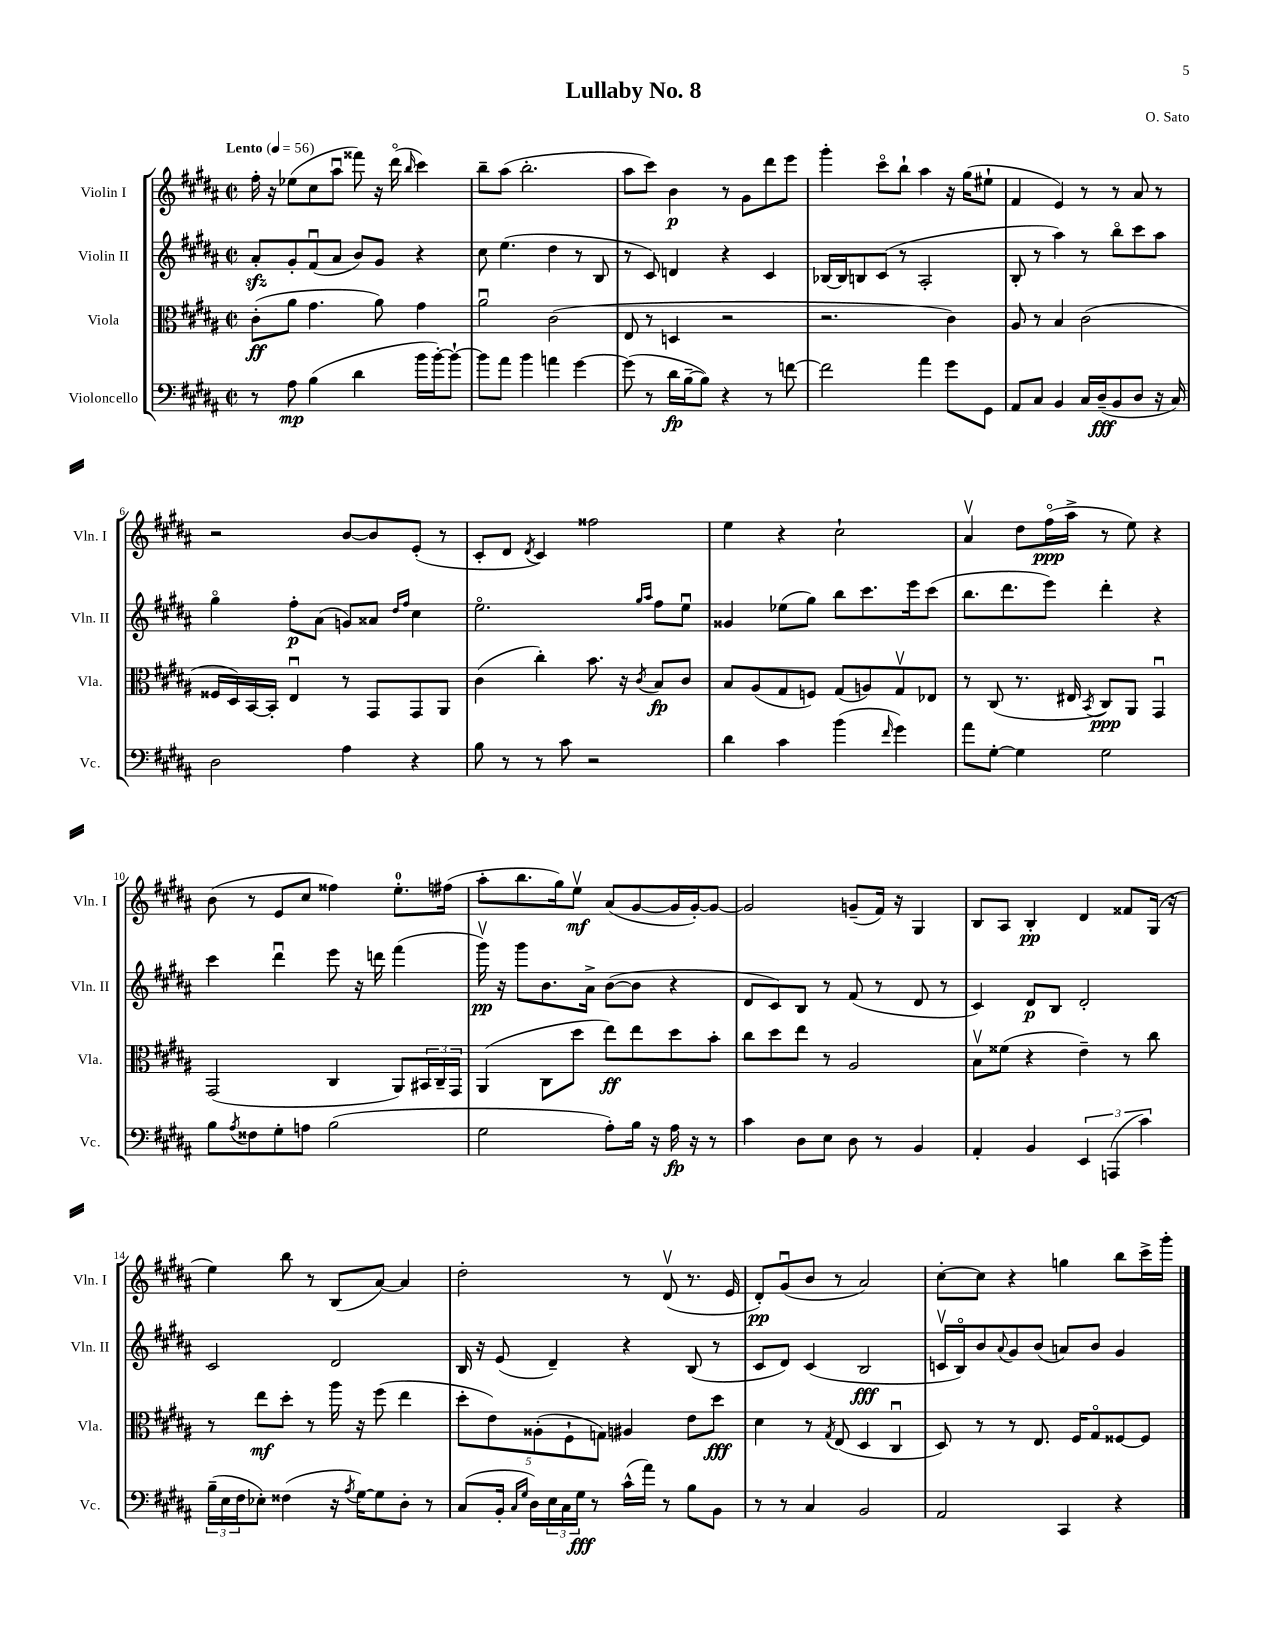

**kern	**kern	**kern	**kern
*staff4	*staff3	*staff2	*staff1
*clefF4	*clefC3	*clefG2	*clefG2
*k[f#c#g#d#a#]	*k[f#c#g#d#a#]	*k[f#c#g#d#a#]	*k[f#c#g#d#a#]
*M2/2	*M2/2	*M2/2	*M2/2
*met(c|)	*met(c|)	*met(c|)	*met(c|)
*MM56	*MM56	*MM56	*MM56
8r	(8c#'\L	8a#'/L	16ff#'\
.	.	.	16r
8A#\	8a#\J	8g#'/	(8ee-\L
(4B\	4.g#\	(8f#u/	8cc#\
.	.	8a#/J	8aa#u\J
4d#\	.	8b/L)	8fff##\)
.	8a#\)	8g#/J	16r
.	.	.	(16ddd#o\
.	.	.	16qqbb/
16b\LL	4g#\	4r	4ccc#\)
[16b'\J)	.	.	.
8b`\_J	.	.	.
=	=	=	=
8b\]L	2a#u\	8cc#\	8bb~\L
8a#\J	.	(4.ee\	(8aa#\J
4b\	.	.	2.bb'\
4a\	(2c#\	4dd#\	.
[4g#\	.	8r	.
.	.	8B/	.
=	=	=	=
(8g#\]	8E/	8r	8aa#\L
8r	8r	8c#/)	8ccc#\J)
16d#\LL	4D/	4d/	4b\
[16B~\J	.	.	.
8B\]J)	.	.	.
4r	2r	4r	8r
.	.	.	8g#\L
8r	.	4c#/	8ddd#\
[8f\	.	.	8eee\J
=	=	=	=
2f\]	2.r	[16B-/LL	4ggg#'\
.	.	16B-/]J	.
.	.	8B/	.
.	.	(8c#/J	8ccc#o\L
.	.	8r	8bb`\J
4a#\	.	2A#'/	4aa#\
8g#\L	4c#\)	.	16r
.	.	.	(16gg#\LK
8GG#\J	.	.	8ee#`\J
=	=	=	=
8AA#/L	8A#/	8B'/	4f#/
8C#/J	8r	8r	.
4BB/	4B/	4aa#\)	4e/)
16C#/LL	(2c#\	8r	8r
(16D#~/J	.	.	.
8BB/	.	8bbo\L	8r
8D#/J	.	8ccc#\	8a#/
16r	.	8aa#\J	8r
16C#/)	.	.	.
=	=	=	=
2D#\	16F##/LL	4gg#o\	2r
.	16D#/)	.	.
.	[16BB/	.	.
.	16BB'/]JJ	.	.
.	4Eu/	8ff#'\L	.
.	.	(8a#\J	.
4A#\	8r	8g/L)	[8b/L
.	8GG#/L	8a##/J	8b/]
.	.	16qqdd#/LL	.
.	.	16qqff#/JJ	.
4r	8GG#/	4cc#\	(8e'/J
.	8AA#/J	.	8r
=	=	=	=
8B\	(4c#\	2.eeo\	8c#'/L
8r	.	.	8d#/J
.	.	.	8qd#/
8r	4cc#'\)	.	4c#/)
8c#\	.	.	.
2r	8.b\	.	2ff##\
.	16r	.	.
.	.	16qqgg#/LL	.
.	8qc#/	16qqaa#/JJ	.
.	8B/L	8ff#\L	.
.	8c#/J	8eeu\J	.
=	=	=	=
4d#\	8B/L	4g##/	4ee\
.	(8A#/	.	.
4c#\	8G#/	(8ee-\L	4r
.	8F/J)	8gg#\J)	.
(4b\	(8G#/L	8bb\L	2cc#`\
.	8A/)	8.ccc#\	.
16qqf#/	.	.	.
4g#\)	8G#v/	.	.
.	.	16eee\k	.
.	8E-/J	(8ccc#\J	.
=	=	=	=
8a#\L	8r	8.bb\L	4a#v/
[8G#'\J	(8C#/	.	.
.	.	8.ddd#\	.
4G#\]	8.r	.	8dd#\L
.	.	8eee\J)	(16ff#o\L
.	16E#/	.	16aa#^\JJ
.	8qBB/	.	.
2G#\	8C#/L)	4ddd#'\	8r
.	8AA#/J	.	8ee\)
.	4GG#u/	4r	4r
=	=	=	=
8B\L	(2GG#/	4ccc#\	(8b\
8qA#/	.	.	.
8F##\	.	.	8r
8G#'\	.	4ddd#u\	8e/L
8A\J	.	.	8cc#/J
(2B\	4C#/	8eee\	4ff##\)
.	.	16r	.
.	.	16ddd\	.
.	8AA#/L)	(4fff#\	8.ee'\L
.	24BB#/L	.	.
.	24C#~/	.	.
.	.	.	(16ff#\Jk
.	24GG#/JJ	.	.
=	=	=	=
2G#\	(4AA#/	16ggg#v\)	8aa#'\L
.	.	16r	.
.	.	8ggg#\L	8.bb\
.	8C#\L	8.b\	.
.	.	.	16gg#\k)
.	8dd#\J	.	8eev\J
.	.	16a#^\Jk	.
8A#'\L)	8ee\L)	([8b\L	(8a#/L
16B\Jk	8ee\	8b\]J	[8g#/
16r	.	.	.
16A#\	8dd#\	4r	16g#/]L
16r	.	.	[16g#'/J)
8r	8b'\J	.	8g#/_J
=	=	=	=
4c#\	8cc#\L	8d#/L	2g#/]
.	8dd#\	8c#/)	.
8D#\L	8ee\J	8B/J	.
8E\J	8r	8r	.
8D#\	2A#/	(8f#/	(8g~/L
8r	.	8r	16f#/Jk)
.	.	.	16r
4BB/	.	8d#/	4G#/
.	.	8r	.
=	=	=	=
4AA#'/	8Bv\L	4c#/)	8B/L
.	(8f##\J	.	8A#/J
4BB/	4r	8d#/L	4B'/
.	.	8B/J	.
6EE/	4e~\)	2d#'/	4d#/
(6AAA/	.	.	.
.	8r	.	8f##/L
6c#\)	.	.	.
.	8cc#\	.	(16G#/Jk
.	.	.	16r
=	=	=	=
(24B~\LL	8r	2c#/	4ee\)
24E\	.	.	.
24F#\J	.	.	.
8E-'\J)	8ee\L	.	.
(4F##\	8dd#'\J	.	8bb\
.	8r	.	8r
16r	16aa#\	2d#/	(8B/L
8qA#/	.	.	.
[16G#\LK)	16r	.	.
8G#\]	(8ff#\	.	[8a#/J)
8D#'\J	4ee\	.	4a#/]
8r	.	.	.
=	=	=	=
(8C#/L	10dd#'\L	16B/	2dd#'\
.	.	16r	.
.	10e\)	.	.
16BB'/Jk	.	(8e/	.
16qqC#/LL	.	.	.
16qqG#/JJ	.	.	.
16D#\LL)	.	.	.
.	(10A##'\	.	.
24E\	.	4d#~/)	.
24C#\	.	.	.
.	10F#`\	.	.
24G#\JJ	.	.	.
8r	.	.	.
.	10G\J)	.	.
(16c#^^\LL	4A#/	4r	8r
16a#\JJ)	.	.	.
8r	.	.	(8d#v/
8B\L	8e\L	(8B/	8.r
8BB\J	8dd#\J	8r	.
.	.	.	16e/
=	=	=	=
8r	4d#\	8c#/L	8d#'/L)
8r	.	8d#/J)	(8g#u/
4C#/	8r	(4c#/	8b/J
.	8qG#/	.	.
.	(8E/	.	8r
2BB/	4D#/	2B/	2a#/)
.	4C#u/	.	.
=	=	=	=
2AA#/	8D#/)	16cv/LL	[8cc#'\L
.	.	16Bo/J)	.
.	8r	8b/	8cc#\]J
.	.	8qqa#/	.
.	8r	8g#/	4r
.	8.E/	(8b/J	.
4CC#/	.	8a/L)	4gg\
.	16F#/LK	.	.
.	8G#o/	8b/J	.
4r	[8F##/	4g#/	8bb\L
.	8F##/]J	.	16ccc#^\L
.	.	.	16ggg#'\JJ
==	==	==	==
*-	*-	*-	*-
